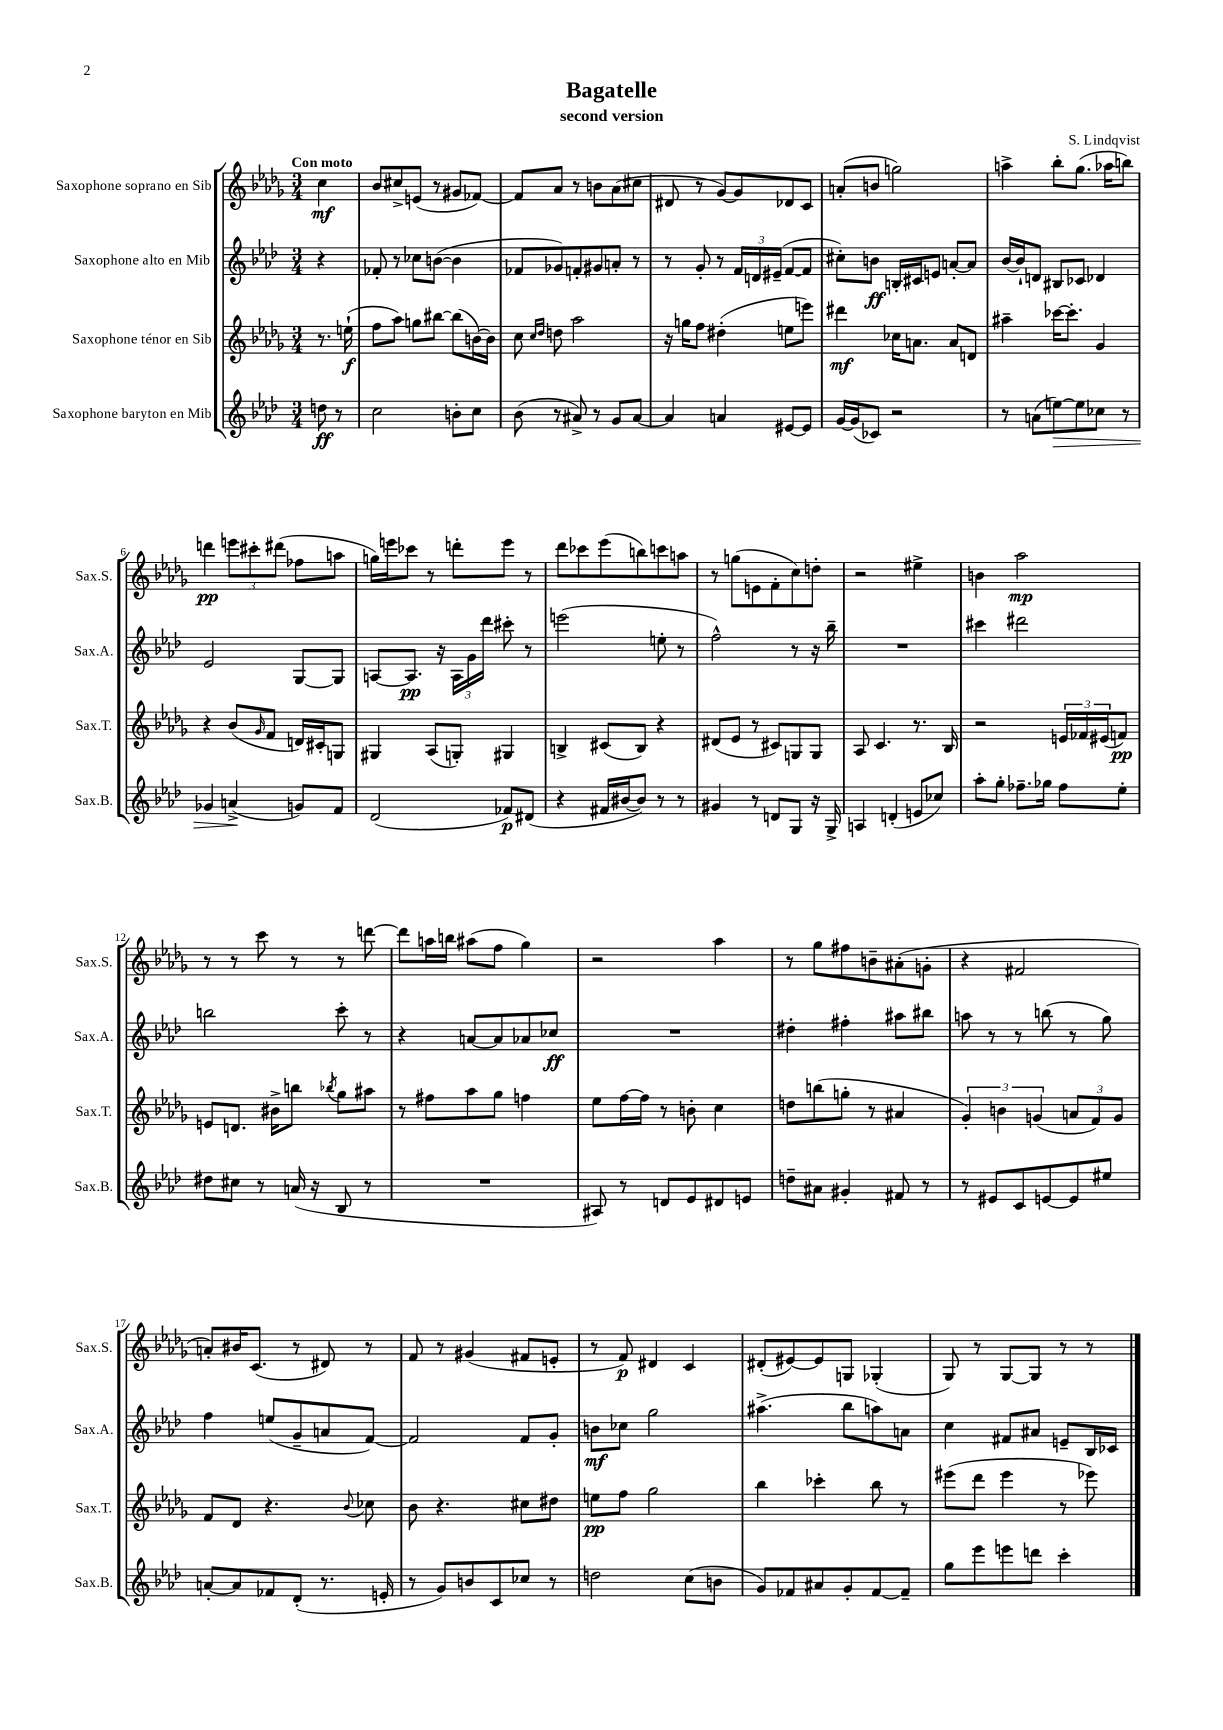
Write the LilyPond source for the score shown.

\header { title = "Bagatelle" composer = "S. Lindqvist" subtitle = "second version" }
<<
\new StaffGroup <<
\new Staff = "s0" \with { instrumentName = "Saxophone soprano en Sib" shortInstrumentName = "Sax.S." } {
    \clef treble \key des \major \numericTimeSignature \time 3/4 \partial 4 \tempo "Con moto"
    c''4\mf |
    bes'8 cis''8-> e'8( r8 gis'8 fes'8~) |
    fes'8 aes'8 r8 b'8 aes'8( cis''8 |
    dis'8 r8 ges'8~) ges'8 des'8 c'8 |
    a'8-.( b'8 g''2) |
    a''4-> bes''8-. ges''8.( aes''16 b''8) |
    d'''4\pp \tuplet 3/2 { e'''8 cis'''8-. dis'''8( } fes''8 a''8 |
    g''16) e'''16 ces'''8 r8 d'''8-. e'''8 r8 |
    des'''8 ces'''8 ees'''8( b''8) c'''8 a''8 |
    r8 g''8( e'8 f'8-. c''8) d''8-. |
    r2 eis''4-> |
    b'4 aes''2\mp |
    r8 r8 c'''8 r8 r8 d'''8~ |
    d'''8 a''16 b''16 ais''8( f''8 ges''4) |
    r2 aes''4 |
    r8 ges''8 fis''8 b'8-- ais'8-.( g'8-. |
    r4 fis'2 |
    a'8-.) bis'16 c'8.( r8 dis'8) r8 |
    f'8 r8 gis'4( fis'8 e'8-. |
    r8 f'8\p) dis'4 c'4 |
    dis'8-.( eis'8~) eis'8 g8 ges4-.( |
    ges8) r8 ges8~ ges8 r8 r8 \bar "|." |
}
\new Staff = "s1" \with { instrumentName = "Saxophone alto en Mib" shortInstrumentName = "Sax.A." } {
    \clef treble \key aes \major \numericTimeSignature \time 3/4 \partial 4
    r4 |
    fes'8-. r8 ces''8 b'8~( b'4 |
    fes'8 ges'8) f'8-. gis'8 a'8-. r8 |
    r8 g'8-. r8 \tuplet 3/2 { f'16 d'16 eis'16--( } f'8~ f'8 |
    cis''8-.) b'8\ff b16-. cis'16 e'8 a'8~-. a'8 |
    bes'16~ bes'16-! d'8 bis8 ces'8 des'4 |
    ees'2 g8~ g8 |
    a8~ a8.\pp r16 \tuplet 3/2 { a16 g'16 des'''16 } cis'''8-. r8 |
    e'''2( e''8-. r8 |
    f''2-^) r8 r16 bes''16-- |
    R2. |
    cis'''4 dis'''2 |
    b''2 c'''8-. r8 |
    r4 a'8~ a'8 aes'8 ces''8\ff |
    R2. |
    dis''4-. fis''4-. ais''8 bis''8 |
    a''8 r8 r8 b''8( r8 g''8) |
    f''4 e''8( g'8-- a'8 f'8~) |
    f'2 f'8 g'8-. |
    b'8\mf ces''8 g''2 |
    ais''4.->( bes''8 a''8) a'8 |
    c''4 fis'8 ais'8 e'8-- bes16 ces'16 \bar "|." |
}
\new Staff = "s2" \with { instrumentName = "Saxophone ténor en Sib" shortInstrumentName = "Sax.T." } {
    \clef treble \key des \major \numericTimeSignature \time 3/4 \partial 4
    r8. e''16-!\f( |
    f''8 aes''8) g''8 bis''8~ bis''8( b'16~) b'16 |
    c''8 \grace { c''16 des''16 } d''8 aes''2 |
    r16 g''16 f''8 dis''4-.( e''8 e'''8) |
    dis'''4\mf ces''16 a'8. a'8 d'8 |
    ais''4-- ces'''16~ ces'''8.-. ges'4 |
    r4 bes'8( \grace { ges'16 } f'8 d'16) cis'16-. g8 |
    gis4 aes8( g8-.) gis4 |
    b4-> cis'8( b8) r4 |
    dis'8( ees'8 r8 cis'8) g8 g8 |
    aes8 c'4. r8. bes16 |
    r2 \tuplet 3/2 { e'16 fes'16 eis'16( } f'8\pp) |
    e'8 d'8. bis'16-> b''8 \acciaccatura { bes''8 } ges''8 ais''8 |
    r8 fis''8 aes''8 ges''8 f''4 |
    ees''8 f''16~ f''16 r8 b'8-. c''4 |
    d''8 b''8( g''8-. r8 ais'4 |
    \tuplet 3/2 { ges'4-.) b'4 g'4( } \tuplet 3/2 { a'8 f'8) g'8 } |
    f'8 des'8 r4. \appoggiatura { bes'8 } ces''8 |
    bes'8 r4. cis''8 dis''8 |
    e''8\pp f''8 ges''2 |
    bes''4 ces'''4-. bes''8 r8 |
    eis'''8( des'''8 eis'''4 r8 ees'''8) \bar "|." |
}
\new Staff = "s3" \with { instrumentName = "Saxophone baryton en Mib" shortInstrumentName = "Sax.B." } {
    \clef treble \key aes \major \numericTimeSignature \time 3/4 \partial 4
    d''8\ff r8 |
    c''2 b'8-. c''8 |
    bes'8( r8 ais'8->) r8 g'8 ais'8~ |
    ais'4 a'4 eis'8~ eis'8 |
    g'16~ g'16( ces'8) r2 |
    r8 a'8( e''8~\>) e''8 ces''8 r8 |
    ges'4 a'4->\!( g'8) f'8 |
    des'2( fes'8\p) dis'8( |
    r4 fis'16 bis'16~ bis'8) r8 r8 |
    gis'4 r8 d'8 g8 r16 g16-> |
    a4 d'4-.( e'8 ces''8) |
    aes''8-. g''8-. fes''8.-- ges''16 fes''8 ees''8-. |
    dis''8 cis''8 r8 a'16( r16 bes8 r8 |
    R2. |
    ais8) r8 d'8 ees'8 dis'8 e'8 |
    d''8-- ais'8 gis'4-. fis'8 r8 |
    r8 eis'8 c'8 e'8~ e'8 eis''8 |
    a'8~-. a'8 fes'8 des'8-.( r8. e'16-. |
    r8 g'8) b'8 c'8 ces''8 r8 |
    d''2 c''8( b'8 |
    g'8) fes'8 ais'8 g'8-. fes'8~ fes'8-- |
    g''8 ees'''8 e'''8 d'''8 c'''4-. \bar "|." |
}
>>
>>
